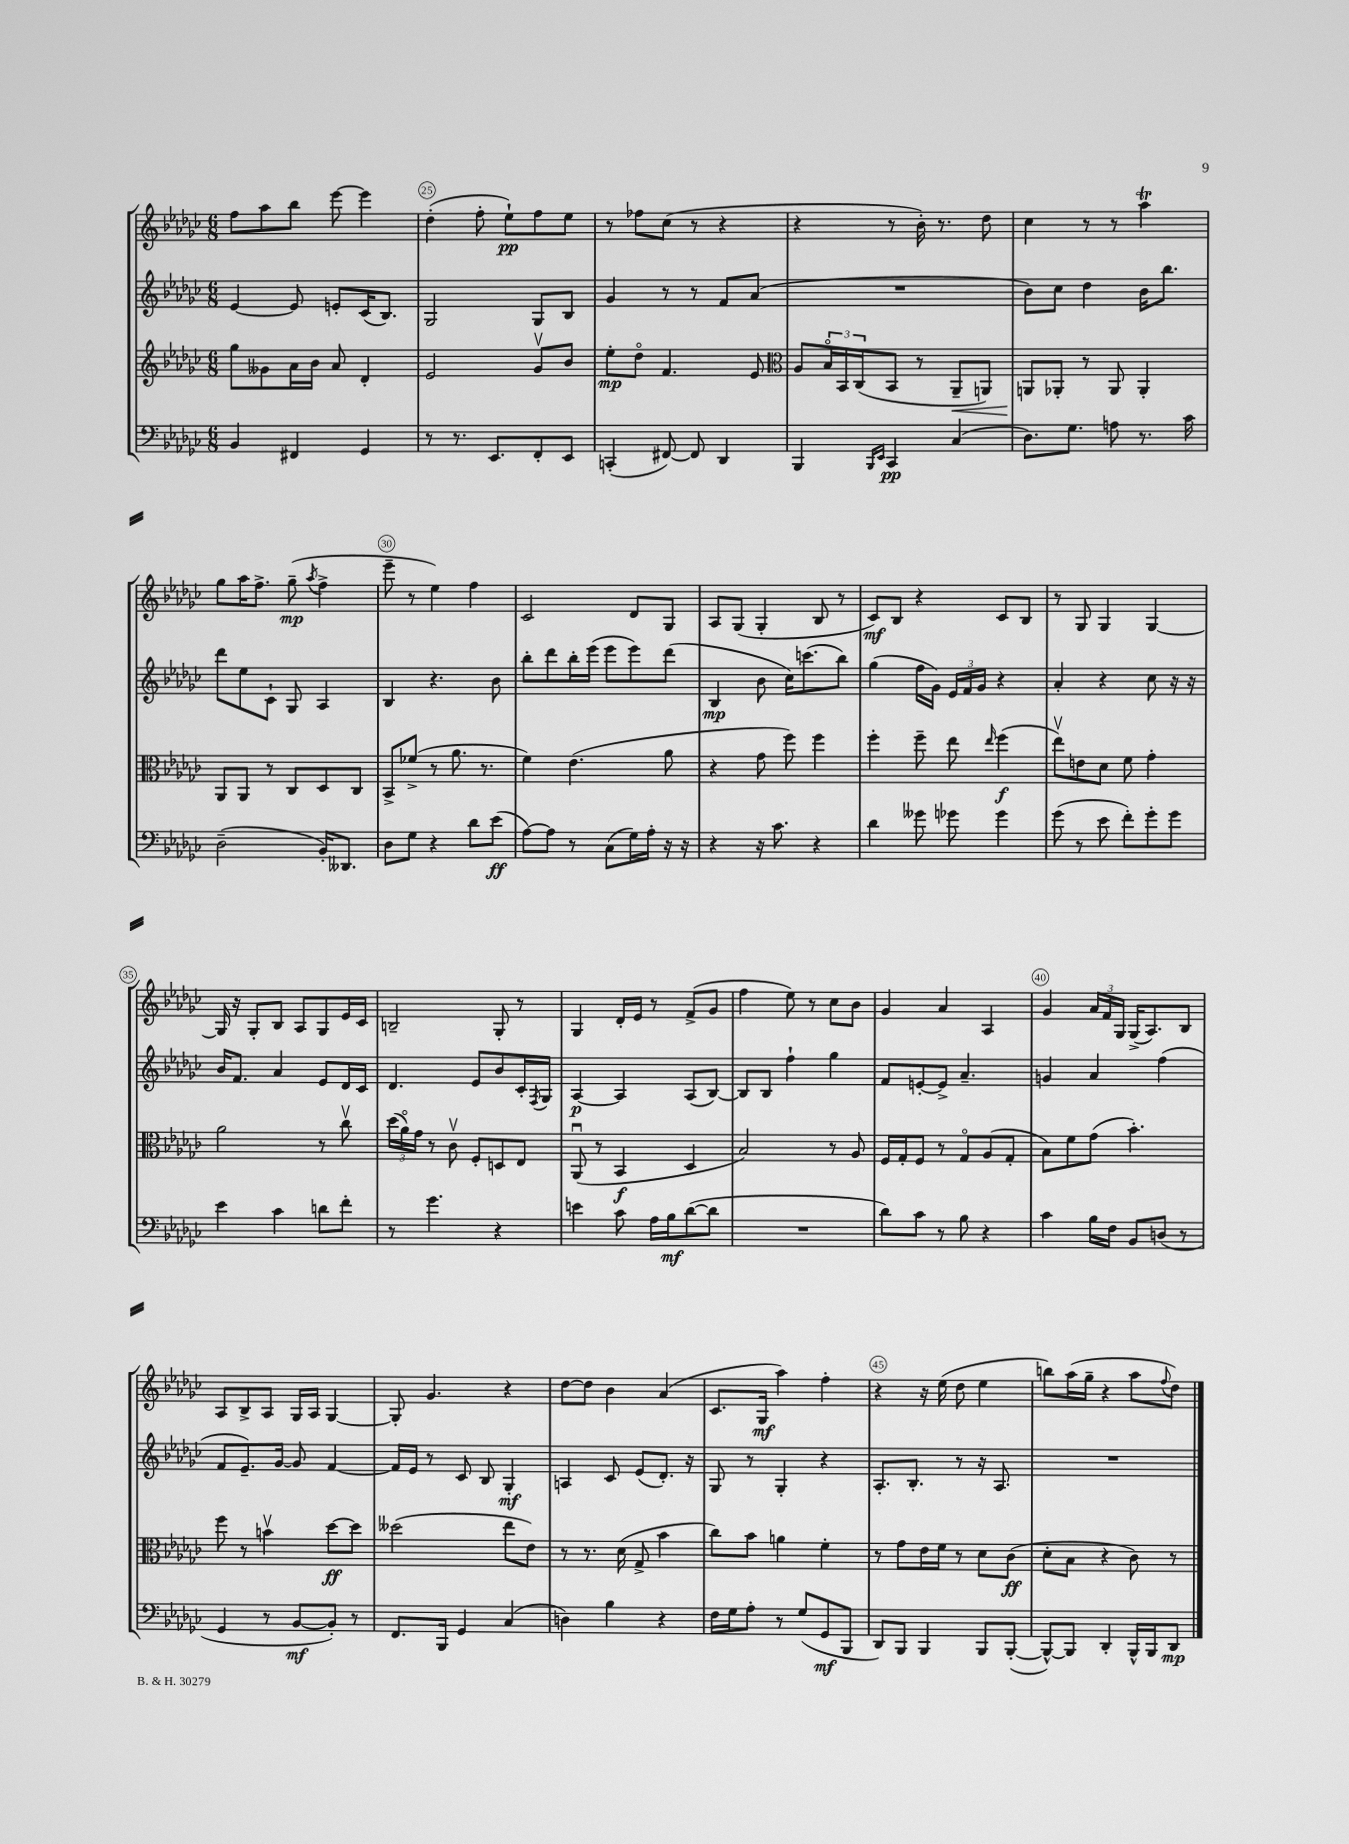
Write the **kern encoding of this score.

**kern	**dynam	**kern	**dynam	**kern	**dynam	**kern	**dynam
*part4	*part4	*part3	*part3	*part2	*part2	*part1	*part1
*staff4	*staff4	*staff3	*staff3	*staff2	*staff2	*staff1	*staff1
*clefF4	*	*clefG2	*	*clefG2	*	*clefG2	*
*k[b-e-a-d-g-c-]	*	*k[b-e-a-d-g-c-]	*	*k[b-e-a-d-g-c-]	*	*k[b-e-a-d-g-c-]	*
*M6/8	*	*M6/8	*	*M6/8	*	*M6/8	*
=24	=24	=24	=24	=24	=24	=24	=24
4BB-/	.	8gg-\L	.	[4e-/	.	8ff\L	.
.	.	8g--X\	.	.	.	8aa-\	.
4FF#X/	.	16a-\L	.	8e-/]	.	8bb-\J	.
.	.	16b-\JJ	.	.	.	.	.
.	.	8a-/	.	8en'/L	.	[8eee-\	.
4GG-/	.	4d-'/	.	(16c-/K	.	4eee-\]	.
.	.	.	.	8.B-/J)	.	.	.
=25	=25	=25	=25	=25	=25	=25	=25
8r	.	2e-/	.	2G-/	.	(4dd-'\	.
8.r	.	.	.	.	.	.	.
.	.	.	.	.	.	8ff'\	.
8.EE-/L	.	.	.	.	.	.	.
.	.	.	.	.	.	8ee-`\L)	pp
8FF'/	.	8g-v/L	.	8G-/L	.	8ff\	.
8EE-/J	.	8b-/J	.	8B-/J	.	8ee-\J	.
=26	=26	=26	=26	=26	=26	=26	=26
(4CCn'/	.	8ee-'\L	mp	4g-/	.	8r	.
.	.	8dd-\J	.	.	.	8ff-X\L	.
[8FF#X/)	.	4.f/	.	8r	.	(8cc-\J	.
8FF#/]	.	.	.	8r	.	8r	.
4DD-/	.	.	.	8f/L	.	4r	.
.	.	8e-/	.	(8a-/J	.	.	.
=27	=27	=27	=27	=27	=27	=27	=27
*	*	*clefC3	*	*	*	*	*
4BBB-/	.	8A-/L	.	2.r	.	4r	.
.	.	24B-/L	.	.	.	.	.
.	.	24BB-/	.	.	.	.	.
.	.	(24C-/J	.	.	.	.	.
16qqBBB-/LL	.	.	.	.	.	.	.
16qqEE-/JJ	.	.	.	.	.	.	.
4CC-/	pp	8BB-/J	.	.	.	8r	.
.	.	8r	.	.	.	16b-'\)	.
.	.	.	.	.	.	8.r	.
!	!	!	!LO:HP:b	!	!	!	!
(4C-/	.	8AA-~/L	<	.	.	.	.
.	.	8AAn/J)	.	.	.	8dd-\	.
=28	=28	=28	=28	=28	=28	=28	=28
8.D-\L)	.	8AAn/L	.	8b-\L)	.	4cc-\	.
.	.	8AA-X'/J	[	8cc-\J	.	.	.
8.G-\J	.	.	.	.	.	.	.
.	.	8r	.	4dd-\	.	8r	.
8An\	.	8AA-/	.	.	.	8r	.
8.r	.	4AA-'/	.	16b-\KL	.	4aa-T\	.
.	.	.	.	8.bb-\J	.	.	.
16c-\	.	.	.	.	.	.	.
!!LO:LB:g=z
=29	=29	=29	=29	=29	=29	=29	=29
(2D-~\	.	8AA-/L	.	8ddd-\L	.	8gg-\L	.
.	.	8AA-/J	.	8ee-\	.	16aa-\K	.
.	.	.	.	.	.	8.ff^\J	.
.	.	8r	.	8c-`\J	.	.	.
.	.	8C-/L	.	8G-/	.	(8gg-~\	mp
.	.	.	.	.	.	8qaa-/	.
16BB-'/KL)	.	8D-/	.	4A-/	.	4ff^\	.
8.DD--X/J	.	.	.	.	.	.	.
.	.	8C-/J	.	.	.	.	.
=30	=30	=30	=30	=30	=30	=30	=30
8D-\L	.	8BB-^/L	.	4B-/	.	8eee-~\	.
8G-\J	.	(8f-X^/J	.	.	.	8r	.
4r	.	8r	.	4.r	.	4ee-\)	.
.	.	8.a-\	.	.	.	.	.
8d-\L	.	.	.	.	.	4ff\	.
.	.	8.r	.	.	.	.	.
(8e-\J	ff	.	.	8b-\	.	.	.
=31	=31	=31	=31	=31	=31	=31	=31
[8A-\L)	.	4f\)	.	8bb-'\L	.	2c-/	.
8A-\J]	.	.	.	8ddd-\	.	.	.
8r	.	(4.e-\	.	16bb-'\L	.	.	.
.	.	.	.	(16eee-\JJ	.	.	.
(8C-\L	.	.	.	8eee-\L	.	.	.
16G-\L)	.	.	.	8eee-\)	.	8d-/L	.
16A-'\JJ	.	.	.	.	.	.	.
16r	.	8a-\	.	(8ddd-\J	.	8G-/J	.
16r	.	.	.	.	.	.	.
=32	=32	=32	=32	=32	=32	=32	=32
4r	.	4r	.	4B-/	mp	8A-/L	.
.	.	.	.	.	.	(8G-/J	.
16r	.	8g-\	.	8b-\	.	4G-'/	.
8.c-\	.	.	.	.	.	.	.
.	.	8ff\)	.	16cc-\KL)	.	.	.
.	.	.	.	(8.cccn\	.	.	.
4r	.	4ff\	.	.	.	8B-/	.
.	.	.	.	8bb-\J)	.	8r	.
=33	=33	=33	=33	=33	=33	=33	=33
4d-\	.	4ff'\	.	(4gg-\	.	8c-/L)	mf
.	.	.	.	.	.	8B-/J	.
8g--X\	.	8ff~\	.	16ff\LL	.	4r	.
.	.	.	.	16g-\JJ)	.	.	.
8g-X\	.	8ee-\	.	24e-/LL	.	.	.
.	.	.	.	24f/	.	.	.
.	.	.	.	24g-/JJ	.	.	.
.	.	16qqee-/	.	.	.	.	.
4g-\	.	(4ff\	f	4r	.	8c-/L	.
.	.	.	.	.	.	8B-/J	.
=34	=34	=34	=34	=34	=34	=34	=34
(8g-\	.	8ee-v\L)	.	4a-'/	.	8r	.
8r	.	8en\	.	.	.	8G-/	.
8e-\	.	8d-\J	.	4r	.	4G-/	.
8f'\L)	.	8f\	.	.	.	.	.
8g-'\	.	4g-'\	.	8cc-\	.	[4G-/	.
8g-\J	.	.	.	16r	.	.	.
.	.	.	.	16r	.	.	.
!!LO:LB:g=z
=35	=35	=35	=35	=35	=35	=35	=35
4e-\	.	2a-\	.	16b-/KL	.	16G-/]	.
.	.	.	.	8.f/J	.	16r	.
.	.	.	.	.	.	8G-'/L	.
4c-\	.	.	.	4a-/	.	8B-/J	.
.	.	.	.	.	.	8A-/L	.
8dn\L	.	8r	.	8e-/L	.	8G-/	.
8f'\J	.	8cc-v\	.	16d-/L	.	16e-/L	.
.	.	.	.	16c-/JJ	.	16c-/JJ	.
=36	=36	=36	=36	=36	=36	=36	=36
8r	.	(24dd-\LL	.	4.d-/	.	2Bn~/	.
.	.	24a-\)	.	.	.	.	.
.	.	24g-\JJ	.	.	.	.	.
4.g-\	.	8r	.	.	.	.	.
.	.	8c-v\	.	.	.	.	.
.	.	8F'/L	.	8e-/L	.	.	.
4r	.	8Dn/	.	8b-/	.	8G-'/	.
.	.	8E-/J	.	16c-'/L	.	8r	.
.	.	.	.	8qF/	.	.	.
.	.	.	.	16G-/JJ	.	.	.
=37	=37	=37	=37	=37	=37	=37	=37
4en\	.	(8AA-u/	.	[4A-/	p	4G-/	.
.	.	8r	.	.	.	.	.
8c-\	.	4BB-/	f	4A-/]	.	16d-'/LL	.
.	.	.	.	.	.	16e-/JJ	.
16A-\LL	.	.	.	.	.	8r	.
16B-\J	mf	.	.	.	.	.	.
([8d-\	.	4D-/	.	(8A-/L	.	(8f^/L	.
8d-\J]	.	.	.	[8B-/J)	.	8g-/J	.
=38	=38	=38	=38	=38	=38	=38	=38
2.r	.	2B-/)	.	8B-/L]	.	4ff\	.
.	.	.	.	8B-/J	.	.	.
.	.	.	.	4ff`\	.	8ee-\)	.
.	.	.	.	.	.	8r	.
.	.	8r	.	4gg-\	.	8cc-\L	.
.	.	8A-/	.	.	.	8b-\J	.
=39	=39	=39	=39	=39	=39	=39	=39
8d-\L)	.	16F/LL	.	8f/L	.	4g-/	.
.	.	16G-'/J	.	.	.	.	.
8c-\J	.	8F/J	.	[8en'/	.	.	.
8r	.	8r	.	8e^/J]	.	4a-/	.
8B-\	.	8G-/L	.	4.a-~/	.	.	.
4r	.	(8A-/	.	.	.	4A-/	.
.	.	8G-'/J	.	.	.	.	.
=40	=40	=40	=40	=40	=40	=40	=40
4c-\	.	8B-\L)	.	4gn/	.	4g-/	.
.	.	8f\	.	.	.	.	.
16B-\LL	.	(8g-\J	.	4a-/	.	24a-/LL	.
.	.	.	.	.	.	24f/	.
16F\JJ	.	.	.	.	.	.	.
.	.	.	.	.	.	24G-/JJ	.
8BB-/L	.	4.b-'\)	.	.	.	(16G-^/KL	.
.	.	.	.	.	.	8.A-/)	.
(8Dn/J	.	.	.	(4ff\	.	.	.
8r	.	.	.	.	.	8B-/J	.
!!LO:LB:g=z
=41	=41	=41	=41	=41	=41	=41	=41
4GG-/	.	8ff\	.	8f/L	.	8A-/L	.
.	.	8r	.	8.e-~/)	.	8B-^/	.
8r	.	4bnv\	.	.	.	8A-/J	.
.	.	.	.	[16g-/Jk	.	.	.
[8BB-/L	mf	.	.	8g-/]	.	16G-/LL	.
.	.	.	.	.	.	16A-/JJ	.
8BB-'/J])	.	[8dd-\L	ff	[4f/	.	[4G-/	.
8r	.	8dd-\J]	.	.	.	.	.
=42	=42	=42	=42	=42	=42	=42	=42
8.FF/L	.	(2dd--X\	.	16f/LL]	.	8G-'/]	.
.	.	.	.	16e-/JJ	.	.	.
.	.	.	.	8r	.	4.g-/	.
16BBB-/Jk	.	.	.	.	.	.	.
4GG-/	.	.	.	8c-/	.	.	.
.	.	.	.	8B-/	.	.	.
(4C-/	.	8ee-\L	.	4G-'/	mf	4r	.
.	.	8e-\J)	.	.	.	.	.
=43	=43	=43	=43	=43	=43	=43	=43
4Dn\)	.	8r	.	4An/	.	[8dd-\L	.
.	.	8.r	.	.	.	8dd-\J]	.
4B-\	.	.	.	8c-/	.	4b-\	.
.	.	(16d-\	.	.	.	.	.
.	.	8G-^/	.	(8e-/L	.	.	.
4r	.	4b-\	.	8.d-'/J)	.	(4a-/	.
.	.	.	.	16r	.	.	.
=44	=44	=44	=44	=44	=44	=44	=44
16F\LL	.	8cc-\L)	.	8G-/	.	8.c-/L	.
16G-\J	.	.	.	.	.	.	.
8A-'\J	.	8b-\J	.	8r	.	.	.
.	.	.	.	.	.	16G-/Jk	mf
8r	.	4an\	.	4G-'/	.	4aa-\)	.
(8G-/L	.	.	.	.	.	.	.
8GG-/	mf	4f'\	.	4r	.	4ff'\	.
8BBB-/J	.	.	.	.	.	.	.
=45	=45	=45	=45	=45	=45	=45	=45
8DD-/L)	.	8r	.	8.A-'/L	.	4r	.
8BBB-/J	.	8g-\L	.	.	.	.	.
.	.	.	.	8.B-'/J	.	.	.
4BBB-/	.	16e-\L	.	.	.	16r	.
.	.	16f\JJ	.	.	.	(16ee-\	.
.	.	8r	.	8r	.	8dd-\	.
8BBB-/L	.	8d-\L	.	16r	.	4ee-\	.
.	.	.	.	8.A-/	.	.	.
([8BBB-'/J	.	(8c-\J	ff	.	.	.	.
=46	=46	=46	=46	=46	=46	=46	=46
8BBB-^^/L_)	.	8d-'\L	.	2.r	.	8bbn\L)	.
8BBB-/J]	.	8B-\J	.	.	.	(16aa-\L	.
.	.	.	.	.	.	16gg-~\JJ	.
4DD-'/	.	4r	.	.	.	4r	.
16BBB-^^/LL	.	8c-\)	.	.	.	8aa-\L	.
16BBB-/J	.	.	.	.	.	.	.
.	.	.	.	.	.	8qqff/	.
8DD-/J	mp	8r	.	.	.	8dd-\J)	.
==	==	==	==	==	==	==	==
*-	*-	*-	*-	*-	*-	*-	*-
